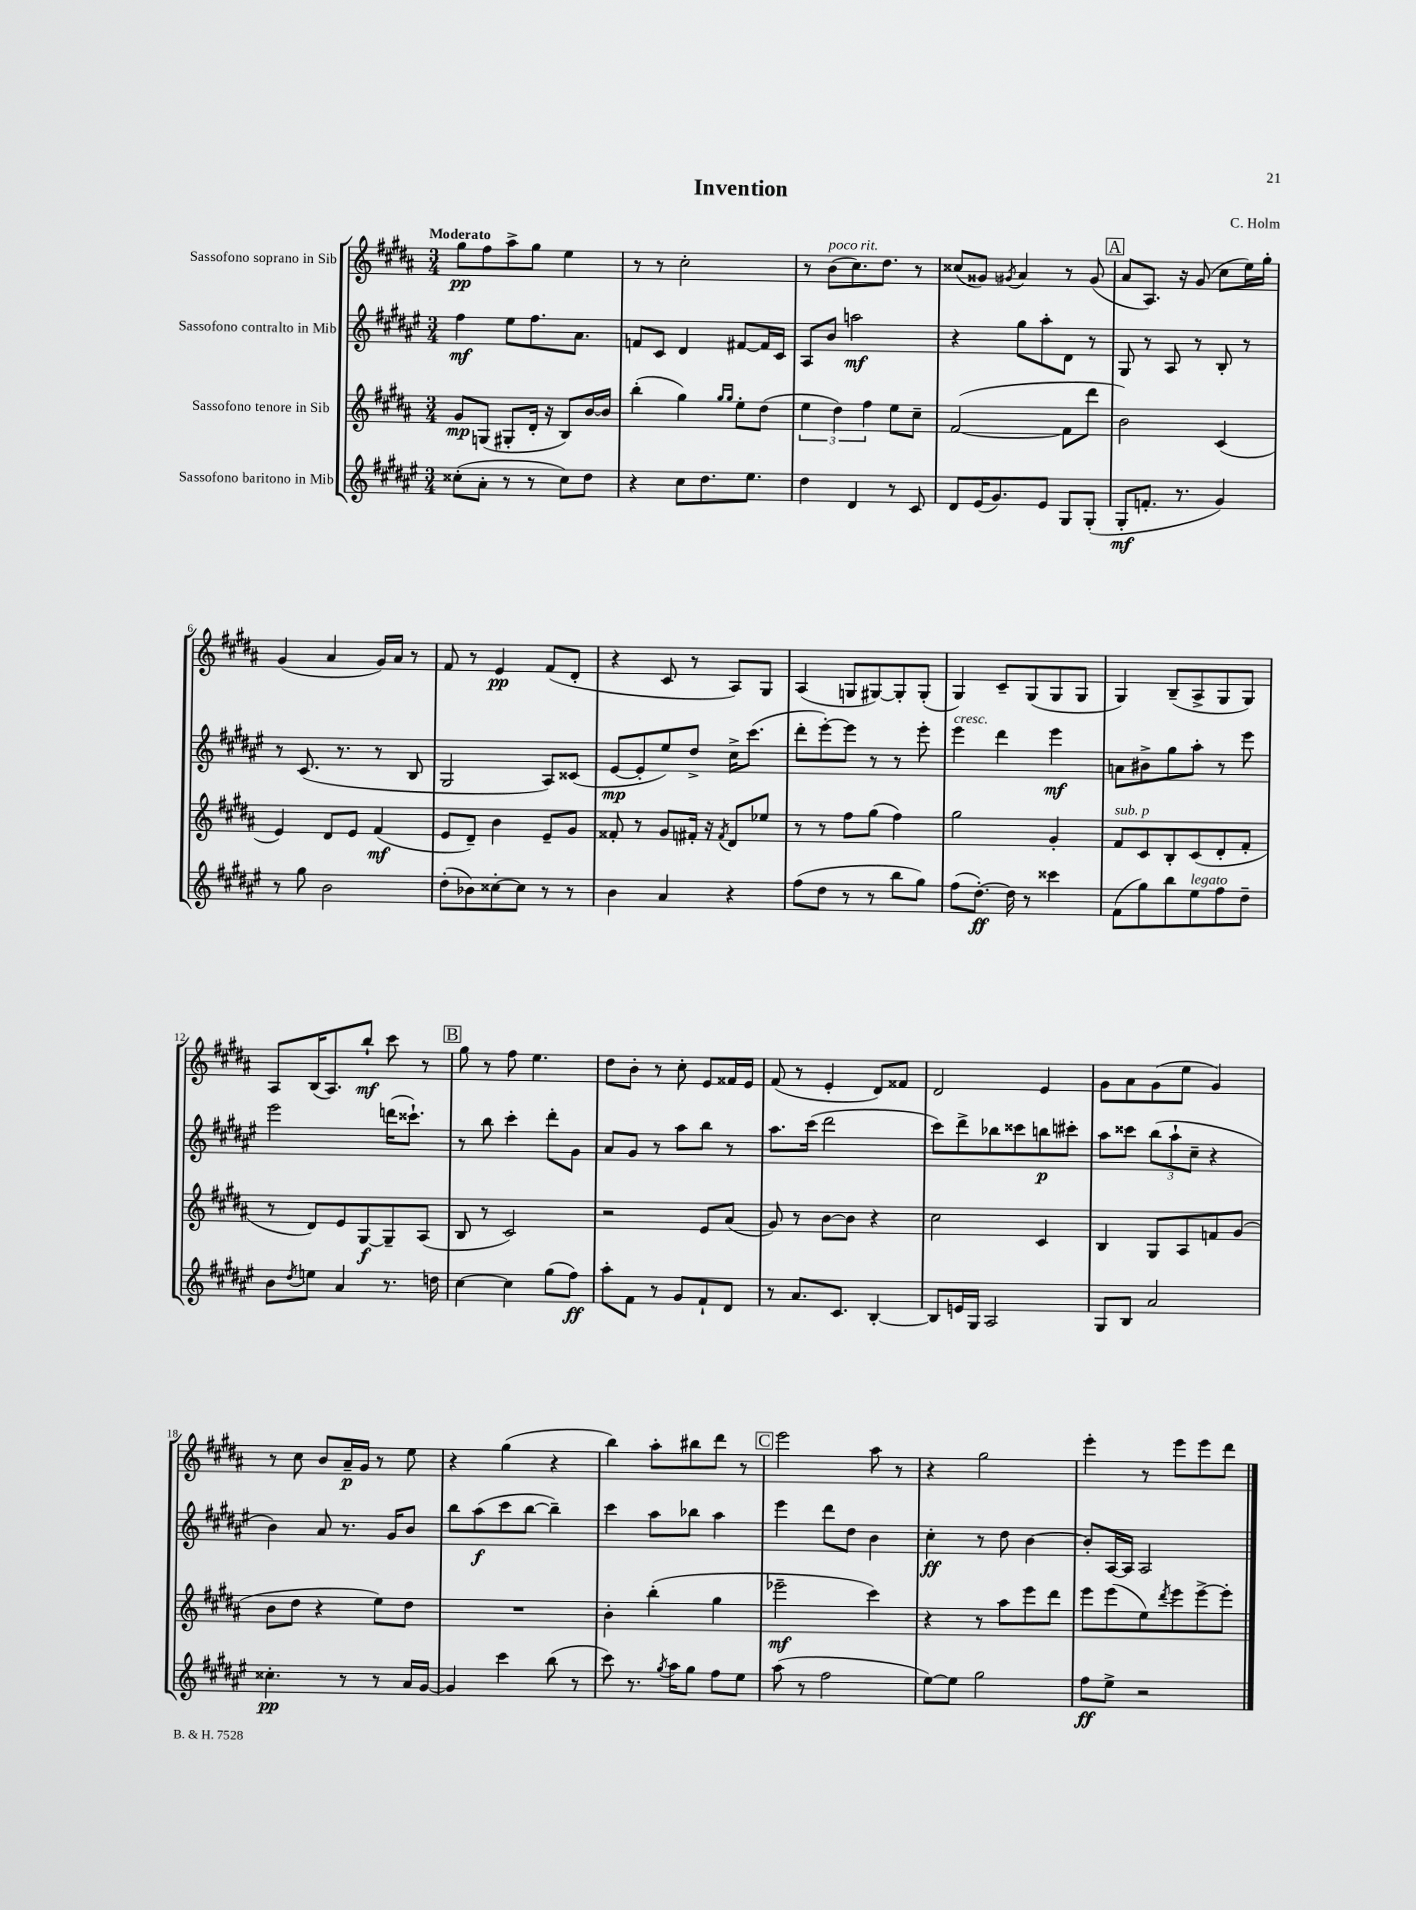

**kern	**kern	**kern	**kern
*staff4	*staff3	*staff2	*staff1
*clefG2	*clefG2	*clefG2	*clefG2
*k[f#c#g#d#a#e#]	*k[f#c#g#d#a#]	*k[f#c#g#d#a#e#]	*k[f#c#g#d#a#]
*M3/4	*M3/4	*M3/4	*M3/4
(8cc##'	8g#	4ff#	8gg#
8a#'	(8G	.	8ff#
8r	8G#'	8ee#	8aa#^
8r	16d#'	8.ff#	8gg#
.	16r	.	.
8cc##)	8B)	.	4ee
.	.	8.a#	.
8dd#	[16b	.	.
.	16b]	.	.
=	=	=	=
4r	(4bb'	8f	8r
.	.	8c#	8r
8cc#	4gg#)	4d#	2cc#'
8.dd#	.	.	.
.	16qqgg#	.	.
.	16qqgg#	.	.
.	8ee'	[8f#	.
8.ee#	.	.	.
.	(8dd#	16f#]	.
.	.	16c#	.
=	=	=	=
4dd#	6ee	8A#	8r
.	.	8b	(8b
.	6dd#)	.	.
4d#	.	2aa	8.cc#)
.	6ff#	.	.
.	.	.	8.dd#
8r	8ee	.	.
8c#	8cc#~	.	8r
=	=	=	=
8d#	([2f#	4r	(8cc##
(16e#	.	.	8g##)
8.g#)	.	.	.
.	.	.	8qg#
.	.	8gg#	4a#
8e#	.	8aa#'	.
8G#	8f#]	8d#	8r
(8G#'	8ddd#	8r	(8g#
=	=	=	=
8G#'	2b)	8G#	8a#
8.f'	.	8r	8.A#)
.	.	8A#	.
8.r	.	.	16r
.	.	8r	(8g#
4g#)	(4c#	8B'	8cc#
.	.	8r	16ee)
.	.	.	16gg#'
=	=	=	=
8r	4e)	8r	(4g#
8gg#	.	(8.c#	.
2b	8d#	.	4a#
.	.	8.r	.
.	8e	.	.
.	(4f#	8r	16g#)
.	.	.	16a#
.	.	8B	8r
=	=	=	=
(8dd#'	8e	2G#	8f#
8b-)	8d#~)	.	8r
[8cc##'	4b	.	4e
8cc##]	.	.	.
8r	8e~	8A#)	(8f#
8r	8g#	(8c##	8d#'
=	=	=	=
4b	8f##'	[8e#	4r
.	8r	8e#']	.
4a#	8g#	8ee#)	8c#
.	16f#'	8dd#^	8r
.	16r	.	.
.	8qf#	.	.
4r	8d#	16cc#^	8A#)
.	.	(8.ccc#	.
.	8ee-	.	8G#
=	=	=	=
(8ff#	8r	8ddd#'	(4A#
8dd#	8r	[8eee#')	.
8r	8ff#	8eee#]	8G
8r	(8gg#	8r	[8G#)
8bb	4ff#)	8r	8G#']
8gg#)	.	8eee#'	(8G#'
=	=	=	=
(8ff#	2gg#	4eee#	4G#)
[8.dd#')	.	.	.
.	.	4ddd#	8c#~
16dd#]	.	.	.
8r	.	.	(8G#
4ccc##	4g#'	4eee#	8G#
.	.	.	8G#
=	=	=	=
(8f#	8f#	8a	4G#)
8gg#)	8c#	8b#^	.
8bb	8B'	8gg#	(8B~
8ee#	(8c#	8aa#'	8A#^
8ff#	8d#'	8r	8G#
8dd#~	8f#'	8eee#	8G#)
=	=	=	=
8b	8r	2eee#	8A#
8qdd#	.	.	.
8ee	8d#)	.	(16B
.	.	.	8.A#)
4a#	8e	.	.
.	[8G#	.	8bb`
8.r	8G#~]	(16ddd	8ccc#
.	.	8.ccc##`)	.
.	(8A#	.	8r
16dd	.	.	.
=	=	=	=
[4cc#	8B	8r	8gg#
.	8r	8bb	8r
4cc#]	2c#)	4ccc#'	8ff#
.	.	.	4.ee
(8gg#	.	8ddd#'	.
8ff#)	.	8g#	.
=	=	=	=
8aa#'	2r	8a#	8dd#
8f#	.	8g#	8b'
8r	.	8r	8r
8g#	.	8aa#	8cc#'
8f#`	8e	8bb	8e
8d#	(8a#	8r	16f##
.	.	.	16e
=	=	=	=
8r	8g#)	8.aa#	(8f#
8.a#	8r	.	8r
.	.	(16ccc#	.
.	[8b	2ddd#	4e'
8.c#	.	.	.
.	8b]	.	.
[4B'	4r	.	8d#)
.	.	.	8f##
=	=	=	=
8B]	2cc#	8ccc#)	2d#
16e	.	8ddd#^	.
16G#	.	.	.
2A#	.	8bb-	.
.	.	8ccc##	.
.	4c#	8bb	4e
.	.	8ccc#'	.
=	=	=	=
8G#	4B	8aa#	8g#
8B	.	8ccc##	8a#
2a#	8G#	(12bb	(8g#
.	.	12aa#`	.
.	8A#	.	8ee
.	.	12cc#~	.
.	8f	4r	4g#)
.	(8g#	.	.
=	=	=	=
4.cc##'	8b	4b)	8r
.	8dd#	.	8cc#
.	4r	8a#	8b
8r	.	8.r	16a#~
.	.	.	16g#
8r	8ee)	.	8r
.	.	16g#	.
16a#	8dd#	8b	8ee
[16g#	.	.	.
=	=	=	=
4g#]	2.r	8bb	4r
.	.	(8aa#	.
4ccc#	.	8ccc#	(4gg#
.	.	[8bb	.
(8bb	.	4bb~])	4r
8r	.	.	.
=	=	=	=
8ccc#)	4b'	4ccc#	4bb)
8.r	.	.	.
.	(4bb'	8aa#	8aa#'
8qgg#	.	.	.
16aa#	.	.	.
8gg#	.	8bb-	8bb#
8ff#	4gg#	4aa#	8ddd#
8ee#	.	.	8r
=	=	=	=
(8aa#	2eee-~	4eee#	2eee
8r	.	.	.
2ff#	.	8ddd#	.
.	.	8dd#	.
.	4ccc#)	4b	8aa#
.	.	.	8r
=	=	=	=
[8ee#)	4r	4cc#'	4r
8ee#]	.	.	.
2gg#	8r	8r	2gg#
.	8aa#	8dd#	.
.	8eee	[4b	.
.	8ddd#	.	.
=	=	=	=
8ff#	8eee	8b']	4eee'
8ee#^	(8eee	[16A#	.
.	.	16A#]	.
2r	8ee)	2A#	8r
.	8qddd#	.	.
.	8eee	.	8eee
.	[8eee^	.	8eee
.	8eee']	.	8ddd#
==	==	==	==
*-	*-	*-	*-
